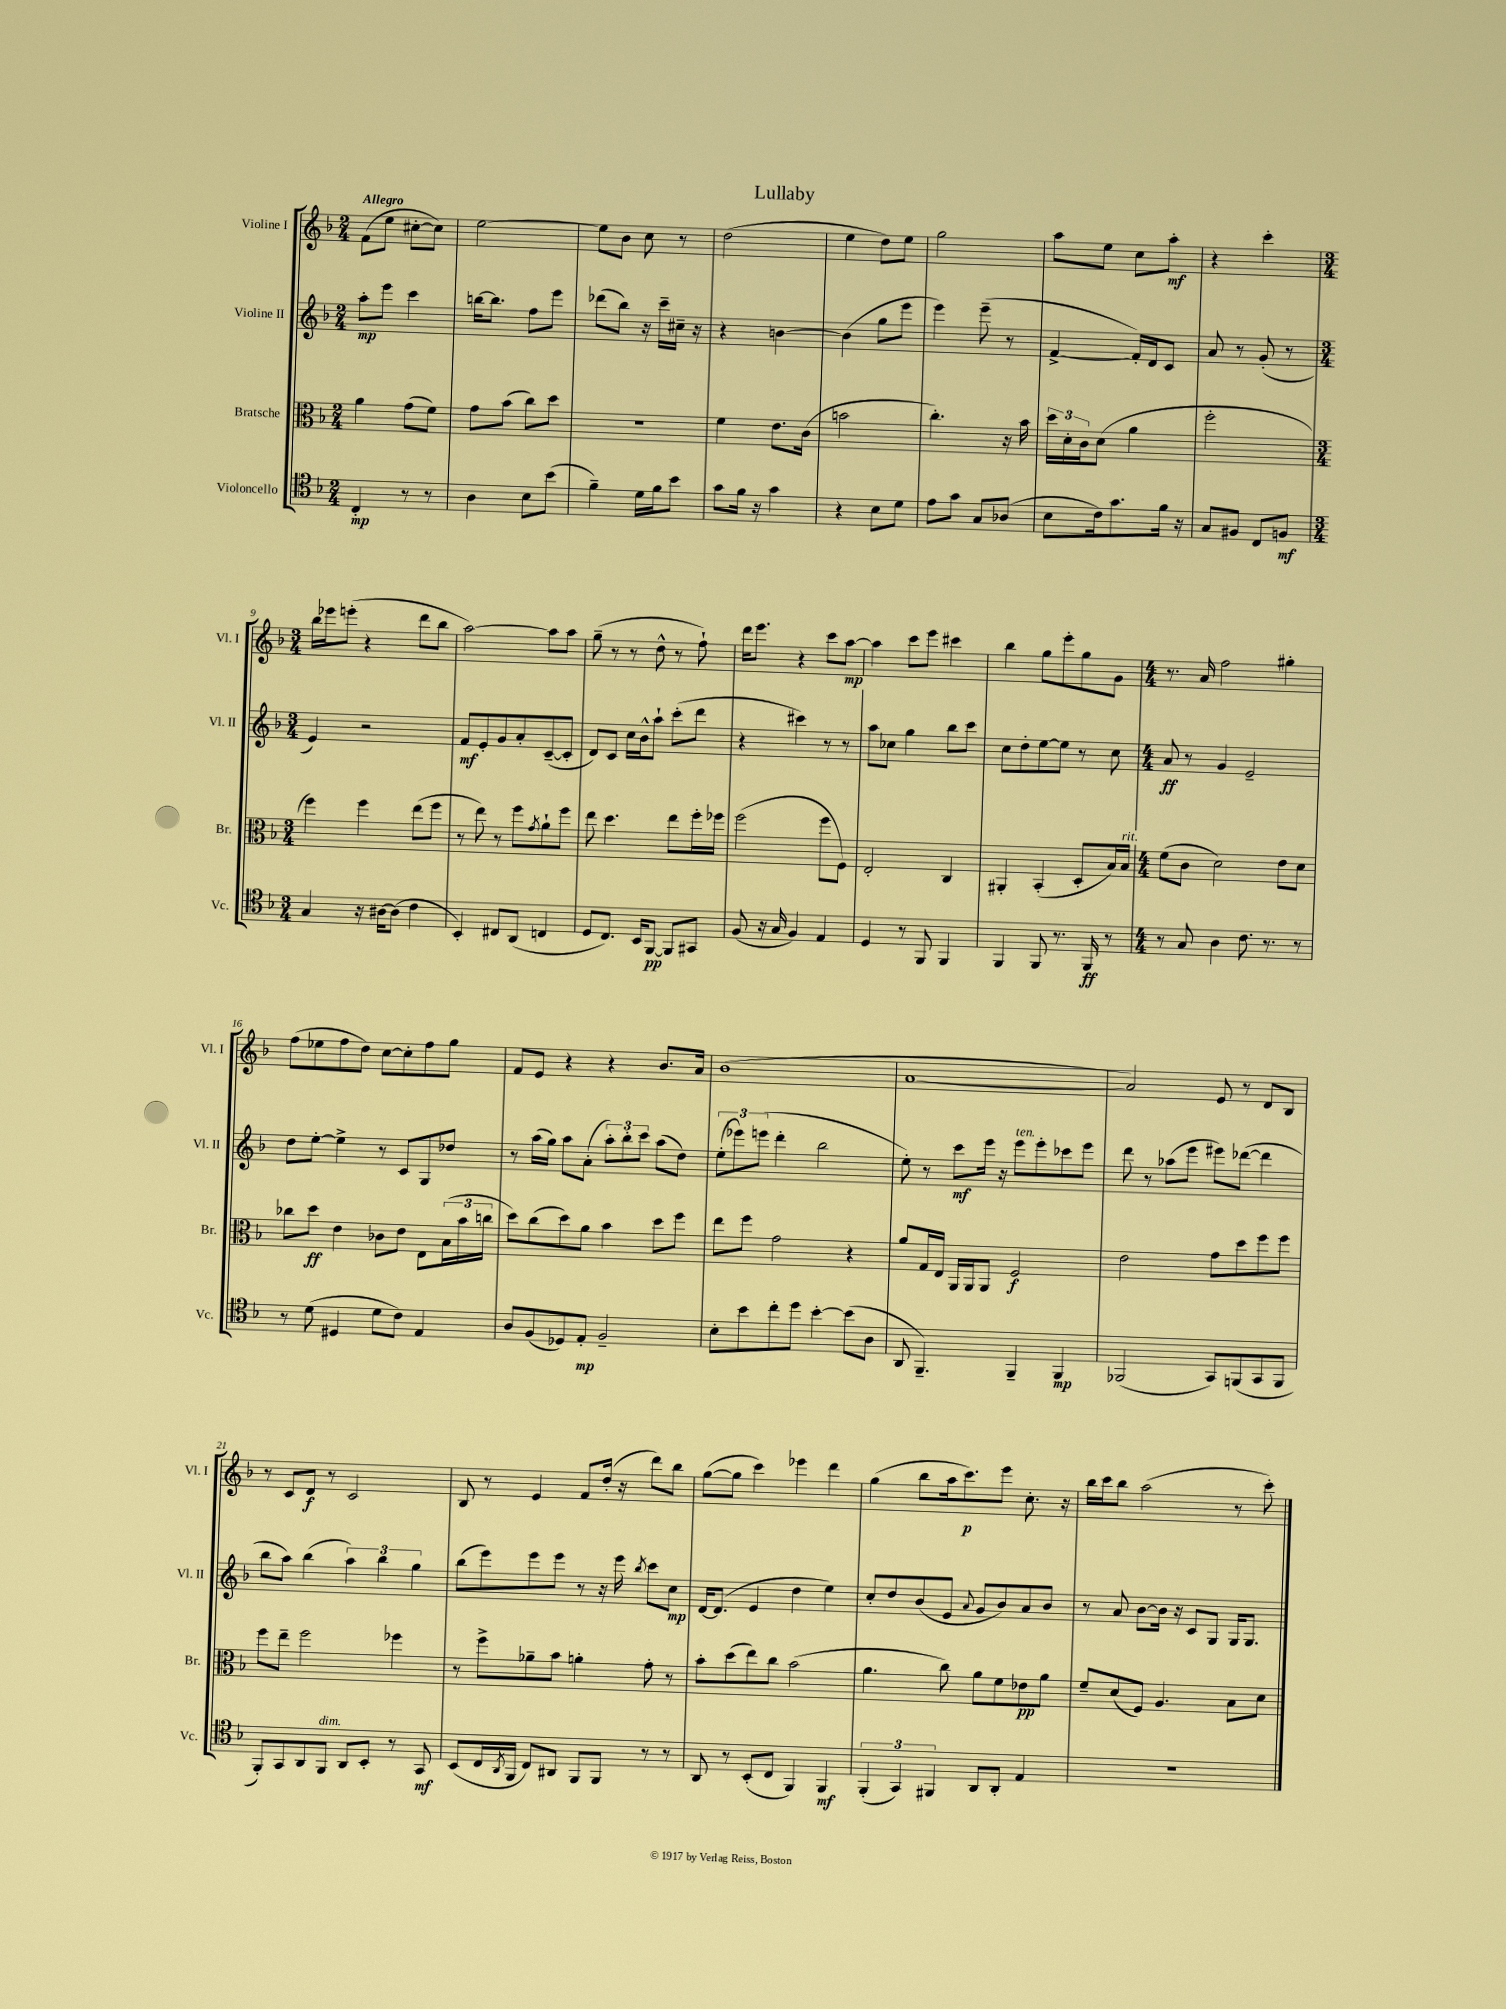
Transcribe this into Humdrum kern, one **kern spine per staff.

**kern	**kern	**kern	**kern
*staff4	*staff3	*staff2	*staff1
*clefC4	*clefC3	*clefG2	*clefG2
*k[b-]	*k[b-]	*k[b-]	*k[b-]
*M2/4	*M2/4	*M2/4	*M2/4
4C'	4a	8aa'	(8f
.	.	8eee	8ee
8r	(8g	4ccc	[8cc#'
8r	8f)	.	8cc#])
=	=	=	=
4A	8g	[16bb	[2ee
.	.	8.bb]	.
.	(8b-	.	.
8B-	8cc)	8ff	.
(8b-	8dd	8eee	.
=	=	=	=
4f~)	2r	(8ddd-	8ee]
.	.	8bb-)	8b-
16d	.	16r	8cc
16f	.	16ccc~	.
8b-	.	16cc#~	8r
.	.	16r	.
=	=	=	=
8g	4f	4r	(2dd
16f	.	.	.
16r	.	.	.
4g	8.e	[4b	.
.	(16c	.	.
=	=	=	=
4r	2b	(4b]	4ee
8B-	.	8gg	8dd)
8d	.	8eee	8ee
=	=	=	=
8e	4.cc')	4eee)	2gg
8g	.	.	.
8G	.	(8eee~	.
(8A-	16r	8r	.
.	16b-	.	.
=	=	=	=
8B-	24dd	[4f^	8aa
.	24d'	.	.
.	24c	.	.
16c)	(8d	.	8ee
8.g	.	.	.
.	4a	16f'])	8cc
.	.	16d	.
16f	.	8c	8aa'
16r	.	.	.
=	=	=	=
8G	2ff'	8a	4r
8F#	.	8r	.
8C	.	(8g'	4ccc'
8F	.	8r	.
=	=	=	=
*M3/4	*M3/4	*M3/4	*M3/4
4G	4ff)	4e)	16bb-
.	.	.	16eee-
.	.	.	(8eee'
16r	4ff	2r	4r
[16A#	.	.	.
(8A#]	.	.	.
4c	(8ee	.	8ddd
.	8ff	.	8bb-
=	=	=	=
4BB-')	8r	8f	[2aa)
.	8ee)	8e'	.
8C#	8r	8g	.
(8AA	8ff	8a'	.
.	8qg	.	.
4C	8a`	([8c~	8aa]
.	8ff	8c']	8aa
=	=	=	=
8D	8ee	8d)	(8gg~
8.C)	4.dd	8c	8r
.	.	16cc	8r
16BB-	.	16b-^^	.
[8FF	.	8aa`	8dd^^
8FF]	8ee	(8ccc'	8r
8GG#	16ff'	8ddd	8ff`)
.	16ff-	.	.
=	=	=	=
(8F	(2ff	4r	16ddd
.	.	.	8.eee
16r	.	.	.
16G	.	.	.
4F)	.	4ccc#)	4r
4E	8ff	8r	8ccc
.	8F)	8r	[8aa
=	=	=	=
4D	2E'	8aa	4aa]
.	.	8cc-	.
8r	.	4gg	8ccc
8FF	.	.	8eee
4FF	4C	8bb-	4ccc#
.	.	8ccc	.
=	=	=	=
4FF	4AA#'	8cc	4bb-
.	.	8dd'	.
8FF	(4BB-'	[8ee	8gg
8.r	.	8ee]	8eee'
.	8D'	8r	8gg
16FF	.	.	.
8r	16B-)	8cc	8g
.	16B-	.	.
=	=	=	=
*M4/4	*M4/4	*M4/4	*M4/4
8r	(8f	8a	8.r
8G	8c	8r	.
.	.	.	16a
4A	2d)	4g	2ff
8.c	.	2e~	.
8.r	.	.	.
.	8e	.	4gg#'
8r	8d	.	.
=	=	=	=
8r	8cc-	8dd	(8ff
(8d	8dd	[8ee'	8ee-
4D#	4e	4ee^]	8ff
.	.	.	8dd)
8d	8c-	8r	[8cc
8c)	8e	8c	8cc']
4E	8E	8G	8ff
.	(24B-	8dd-	8gg
.	24b-	.	.
.	24cc	.	.
=	=	=	=
8A	8dd)	8r	8f
(8F	(8cc	(16aa	8e
.	.	16gg)	.
8D-)	8dd)	8aa	4r
8E'	8a	(8a'	.
2F~	4b-	12aa')	4r
.	.	12bb-'	.
.	.	12ccc	.
.	8dd	(8aa	8.b-
.	8ff	8dd)	.
.	.	.	16a
=	=	=	=
8B-'	8ee	(12ee'	(1b-
.	.	12eee-)	.
8b-	8ff	.	.
.	.	(12eee	.
8cc'	2g	4ddd'	.
8dd	.	.	.
[4b-'	.	2bb-	.
(8b-]	4r	.	.
8A	.	.	.
=	=	=	=
8AA	8a	8ee')	[1a
4.FF~)	16G	8r	.
.	16E	.	.
.	16AA	8ccc	.
.	16AA	.	.
.	8AA	16eee	.
.	.	16r	.
4FF~	2F	8eee	.
.	.	8eee'	.
4FF	.	8ccc-	.
.	.	8eee	.
=	=	=	=
(2FF-	2e	8ddd	2a])
.	.	8r	.
.	.	(8aa-	.
.	.	8eee	.
8GG)	8g	8eee#)	8e
(8FF	8dd	([8ddd-	8r
8GG	8ff	4ddd-]	8d
8FF	8ff	.	8B-
=	=	=	=
8FF')	8ff	8bb-	8r
8GG	8ee~	8aa)	8c
8AA	2ff	(4bb-	8d
8FF	.	.	8r
8AA	.	6aa)	2c
8BB-'	.	.	.
.	.	6bb-	.
8r	4ff-	.	.
.	.	6gg	.
8GG	.	.	.
=	=	=	=
(8BB-	8r	(8bb-	8B-
16C	8ff^	8eee)	8r
8qAA	.	.	.
16FF	.	.	.
8C)	8a-~	8eee	4e
8AA#	8b-	8eee	.
8FF	4a'	8r	8f
8FF	.	16r	(16dd'
.	.	16eee	16r
.	.	8qbb-	.
8r	8g'	8ccc	8ddd)
8r	8r	8cc	8bb-
=	=	=	=
8AA	8b-'	[16d	([8gg
.	.	(8.d]	.
8r	(8dd	.	8gg]
(8BB-'	8ee)	4e	4ccc)
8C	8cc	.	.
4FF)	(2b-	4dd	4eee-
4FF	.	4ee)	4ddd
=	=	=	=
(6FF'	4.a	8cc'	(4gg
.	.	8dd	.
6GG)	.	.	.
.	.	(8b-	8bb-
6FF#	.	.	.
.	8cc)	8e	16aa
.	.	.	8.ccc)
.	.	8qqa	.
8AA	8a	8g	.
8AA'	8f	8b-)	8eee
4E	8e-	8a	8.cc'
.	8a	8b-	.
.	.	.	16r
=	=	=	=
1r	8f~	8r	16bb-
.	.	.	16ccc
.	(8d	8a	8bb-
.	8F)	[8b-	(2aa
.	4.A	16b-]	.
.	.	16r	.
.	.	8c	.
.	.	8G	.
.	8B-	16G	8r
.	.	8.G	.
.	8d	.	8ccc')
==	==	==	==
*-	*-	*-	*-
